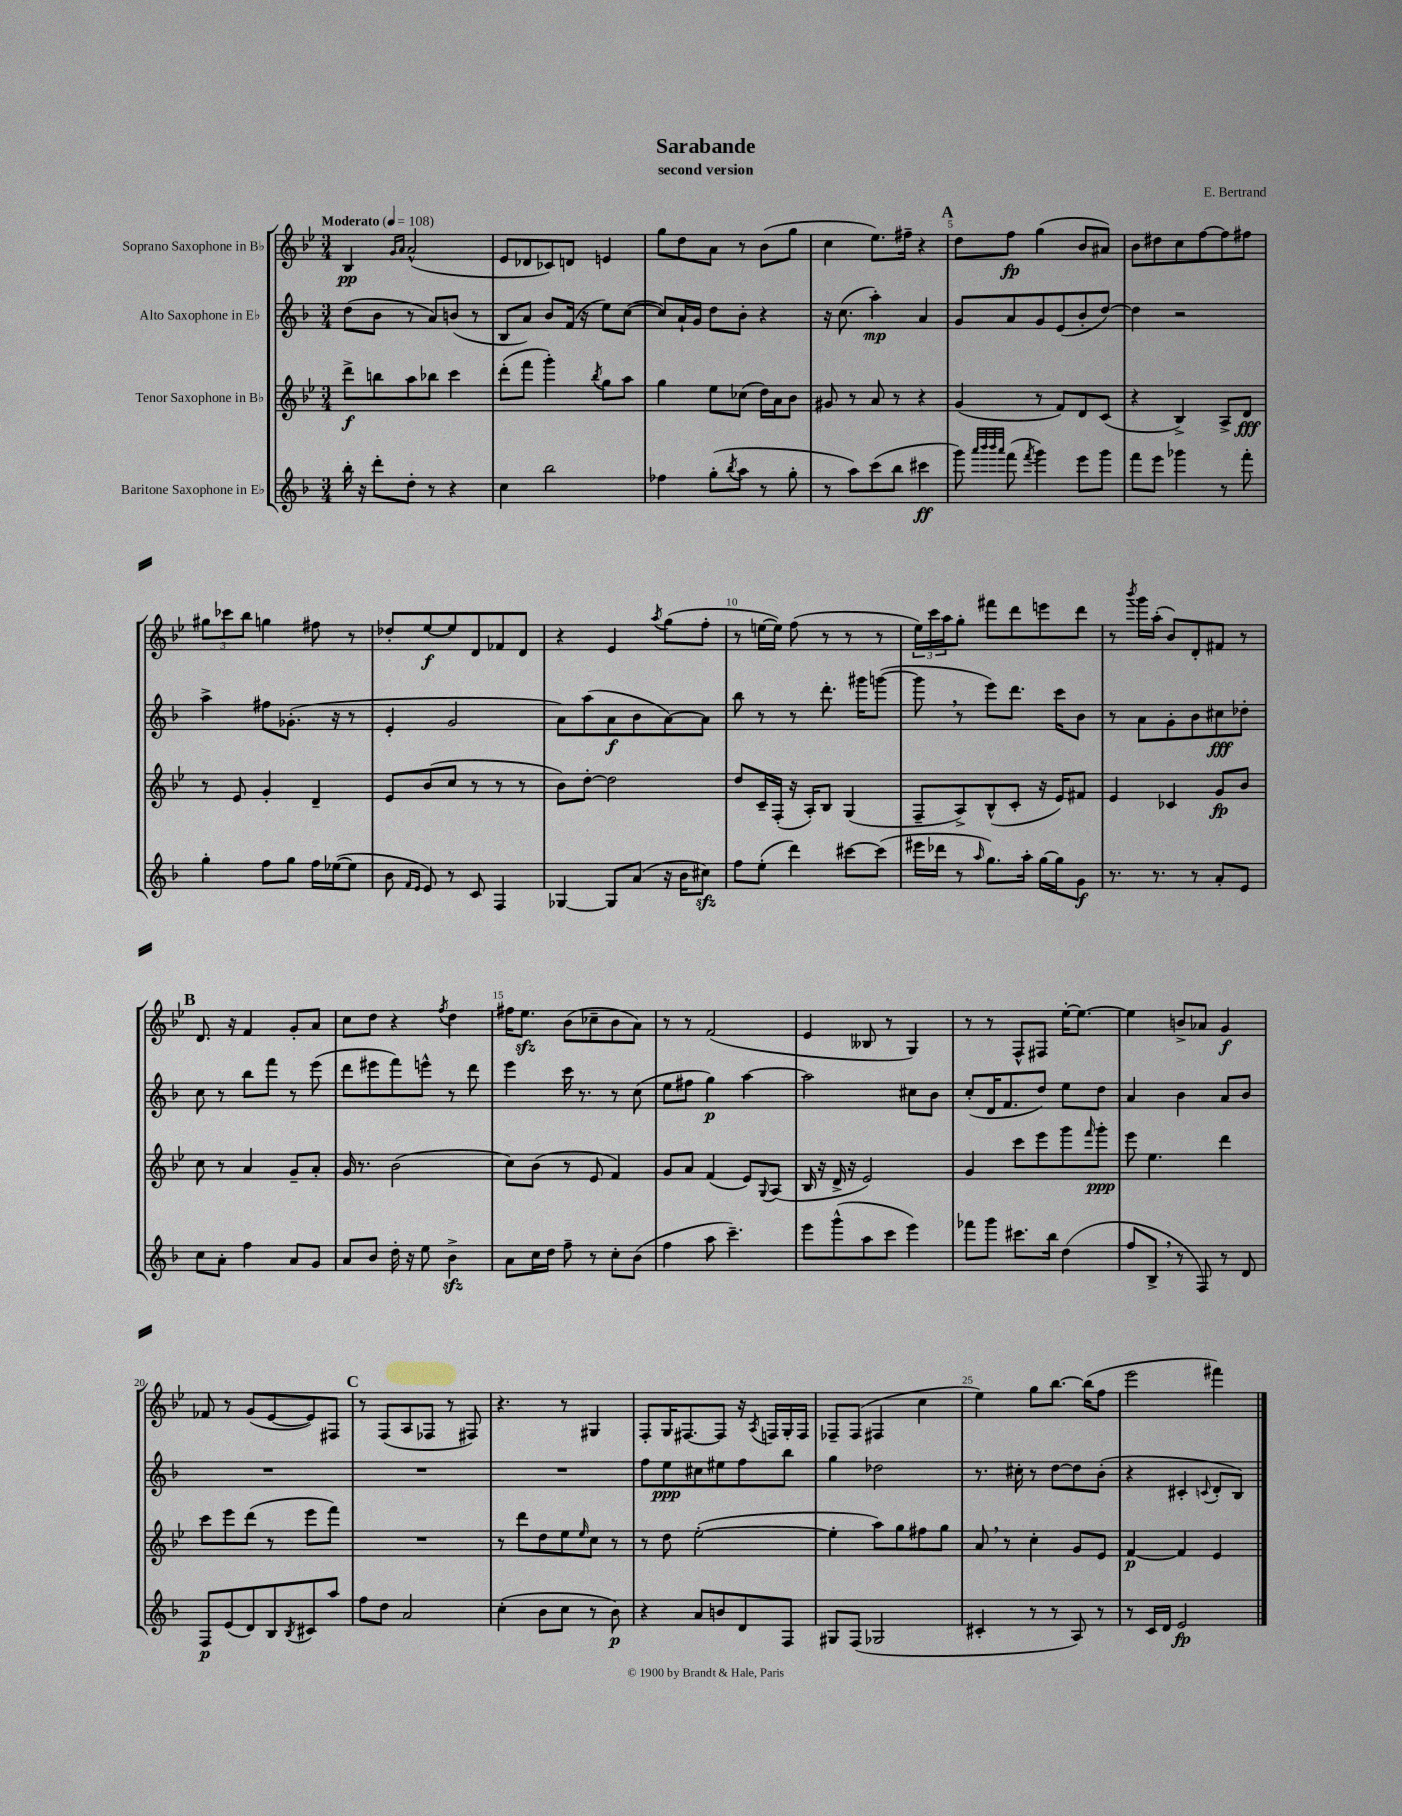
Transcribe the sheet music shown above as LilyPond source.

\header { title = "Sarabande" composer = "E. Bertrand" subtitle = "second version" }
<<
\new StaffGroup <<
\new Staff = "s0" \with { instrumentName = "Soprano Saxophone in Bb" } {
    \clef treble \key bes \major \numericTimeSignature \time 3/4 \tempo "Moderato" 4 = 108
    bes4\pp \grace { g'16 a'16 } a'2-^( |
    ees'8 des'8 ces'8) d'8 e'4 |
    g''8 d''8 a'8 r8 bes'8( g''8 |
    c''4 ees''8.) fis''16-- r4 |
    \mark \markup { \bold "A" } d''8 f''8\fp g''4( bes'8 ais'8) |
    bes'8 dis''8 c''8 f''8~ f''8 fis''8 |
    \tuplet 3/2 { gis''8 ces'''8 bes''8 } g''4 fis''8 r8 |
    des''8-. ees''8~\f ees''8 d'8 fes'8 d'8 |
    r4 ees'4 \acciaccatura { a''8 } g''8( f''8-. |
    r8 e''16~ e''16) f''8( r8 r8 r8 |
    \tuplet 3/2 { ees''16) c'''16 a''16 } g''8-. fis'''8 d'''8 e'''8 d'''8 |
    r8 \acciaccatura { bes'''8 } g'''16 a''16-.( bes'8) d'8-. fis'8 r8 |
    \mark \markup { \bold "B" } d'8. r16 f'4 g'8-. a'8 |
    c''8 d''8 r4 \acciaccatura { f''8 } d''4 |
    fis''16 ees''8.\sfz bes'8( ces''8-- bes'8 a'8) |
    r8 r8 f'2( |
    ees'4 beses8 r8 g4) |
    r8 r8 f8-^ fis8 ees''16~-. ees''8.~ |
    ees''4 b'8-> aes'8 g'4\f |
    fes'8 r8 g'8( ees'8~ ees'8) fis8 |
    \mark \markup { \bold "C" } r8 f8( a8 fes8 r8 fis8) |
    r4. r8 gis4 |
    f8-. g16 fis8.~ fis8 r16 \acciaccatura { a8 } f16 g16-. f16 |
    fes8-- fes8( fis4 c''4 |
    ees''4) g''8 bes''8.~ bes''16( f''8 |
    ees'''2 fis'''4) \bar "|." |
}
\new Staff = "s1" \with { instrumentName = "Alto Saxophone in Eb" } {
    \clef treble \key f \major \numericTimeSignature \time 3/4
    d''8( bes'8 r8 a'8) b'8( r8 |
    bes8 a'8) bes'8 f'16( r16 e''8) c''8~( |
    c''8) a'16-! g'16 d''8 bes'8-. r4 |
    r16 c''8.( a''4-.\mp) a'4 |
    \mark \markup { \bold "A" } g'8 a'8 g'8 e'8( bes'8-. d''8~) |
    d''4 r2 |
    a''4-> fis''8 ges'8.-.( r16 r8 |
    e'4-. g'2 |
    a'8) a''8( a'8\f bes'8 a'8~) a'8 |
    bes''8 r8 r8 d'''8.-. gis'''16 g'''8~( |
    g'''8 \breathe r8 e'''8) d'''8. c'''16 bes'8 |
    r8 a'8 g'8-. bes'8 cis''8\fff des''8-. |
    \mark \markup { \bold "B" } c''8 r8 bes''8 f'''8 r8 e'''8( |
    d'''8 eis'''8 f'''8) e'''8-^ r8 d'''8 |
    e'''4 c'''16 r8. r8 c''8( |
    e''8 fis''8 g''4\p) a''4~ |
    a''2 cis''8 bes'8 |
    c''8-.( d'16 f'8. d''8) e''8 d''8 |
    a'4 bes'4 a'8 bes'8 |
    R2. |
    \mark \markup { \bold "C" } R2. |
    R2. |
    f''8 e''8\ppp cis''8 eis''8 f''8 bes''8 |
    g''4 des''2 |
    r8. cis''16-. r8 d''8~ d''8 bes'8-.( |
    r4 cis'4-. \appoggiatura { c'8 } d'8-. bes8) \bar "|." |
}
\new Staff = "s2" \with { instrumentName = "Tenor Saxophone in Bb" } {
    \clef treble \key bes \major \numericTimeSignature \time 3/4
    d'''8->\f b''8 a''8 bes''8 c'''4 |
    d'''8-.( f'''8 g'''4-.) \acciaccatura { bes''8 } g''8 a''8 |
    g''4 ees''8 ces''8( d''16) a'16 bes'8 |
    gis'8 r8 a'8 r8 r4 |
    \mark \markup { \bold "A" } g'4( r8 f'8) d'8 c'8( |
    r4 bes4->) a8-> d'8\fff |
    r8 ees'8 g'4-. d'4-- |
    ees'8 bes'8( c''8 r8 r8 r8 |
    bes'8) d''8~-. d''2 |
    d''8 c'16-- f16-.( r16 a16-.) bes8 g4( |
    f8-- a8->) bes8-^( c'8-. r16 ees'16) fis'8 |
    ees'4 ces'4 g'8\fp bes'8 |
    \mark \markup { \bold "B" } c''8 r8 a'4 g'8-- a'8-. |
    g'16 r8. bes'2( |
    c''8) bes'8( r8 ees'8 f'4) |
    g'8 a'8 f'4( ees'8) \appoggiatura { g8 } a8( |
    bes16 r16 d'16-> r16 ees'2) |
    g'4 c'''8 ees'''8 g'''8 \grace { f'''16 } g'''8-.\ppp |
    ees'''8 ees''4. d'''4 |
    c'''8 ees'''8 d'''8( r8 ees'''8 f'''8) |
    \mark \markup { \bold "C" } R2. |
    r8 d'''8 d''8 ees''8 \grace { ees''16 } c''8 r8 |
    r8 d''8 ees''2~-.( |
    ees''4-. a''8) g''8 fis''8 g''8 |
    a'8 \breathe r8 c''4-. g'8 ees'8 |
    f'4~\p f'4 ees'4 \bar "|." |
}
\new Staff = "s3" \with { instrumentName = "Baritone Saxophone in Eb" } {
    \clef treble \key f \major \numericTimeSignature \time 3/4
    bes''16-. r16 d'''8-. d''8-. r8 r4 |
    c''4 bes''2 |
    fes''4 g''8-.( \acciaccatura { bes''8 } a''8 r8 g''8-. |
    r8 a''8) c'''8( bes''8 cis'''4\ff |
    \mark \markup { \bold "A" } g'''8) \grace { a'''32 bes'''32 bes'''32 a'''32 } f'''8( \acciaccatura { f'''8 } g'''4) e'''8 g'''8 |
    f'''8 e'''8 ges'''4 r8 f'''8-. |
    g''4-. f''8 g''8 f''16 ees''16~( ees''8 |
    bes'8 \grace { f'16 e'16 } e'8) r8 c'8 f4 |
    ges4~ ges8 a'8( r16 bes'16 cis''8\sfz) |
    f''8 e''8-.( d'''4) cis'''8~ cis'''8( |
    eis'''16 des'''16 r8 \grace { a''16 } g''8.) a''16-. g''16~ g''16 g'8\f |
    r8. r8. r8 a'8-. e'8 |
    \mark \markup { \bold "B" } c''8 a'8-. f''4 a'8 g'8 |
    a'8 bes'8 d''16-. r16 e''8 bes'4->\sfz |
    a'8 c''16 d''16 f''8-- r8 c''8-. bes'8( |
    f''4 a''8 c'''4.--) |
    e'''8 g'''8-^( a''8 c'''8 e'''4) |
    fes'''8 g'''8 cis'''8. bes''16 d''4( |
    f''8 bes8-> \breathe r8 f8) r8 d'8 |
    f8\p e'8( d'8) bes8 \acciaccatura { bes8 } cis'8 a''8 |
    \mark \markup { \bold "C" } f''8 d''8 a'2 |
    c''4-.( bes'8 c''8 r8 bes'8\p) |
    r4 a'8 b'8 d'8 f8 |
    gis8 f8( ges2 |
    cis'4-. r8 r8 a8) r8 |
    r8 c'16 d'16 e'2\fp \bar "|." |
}
>>
>>
\layout { \context { \Score \override BarNumber.break-visibility = ##(#f #t #t) barNumberVisibility = #(every-nth-bar-number-visible 5) } }
